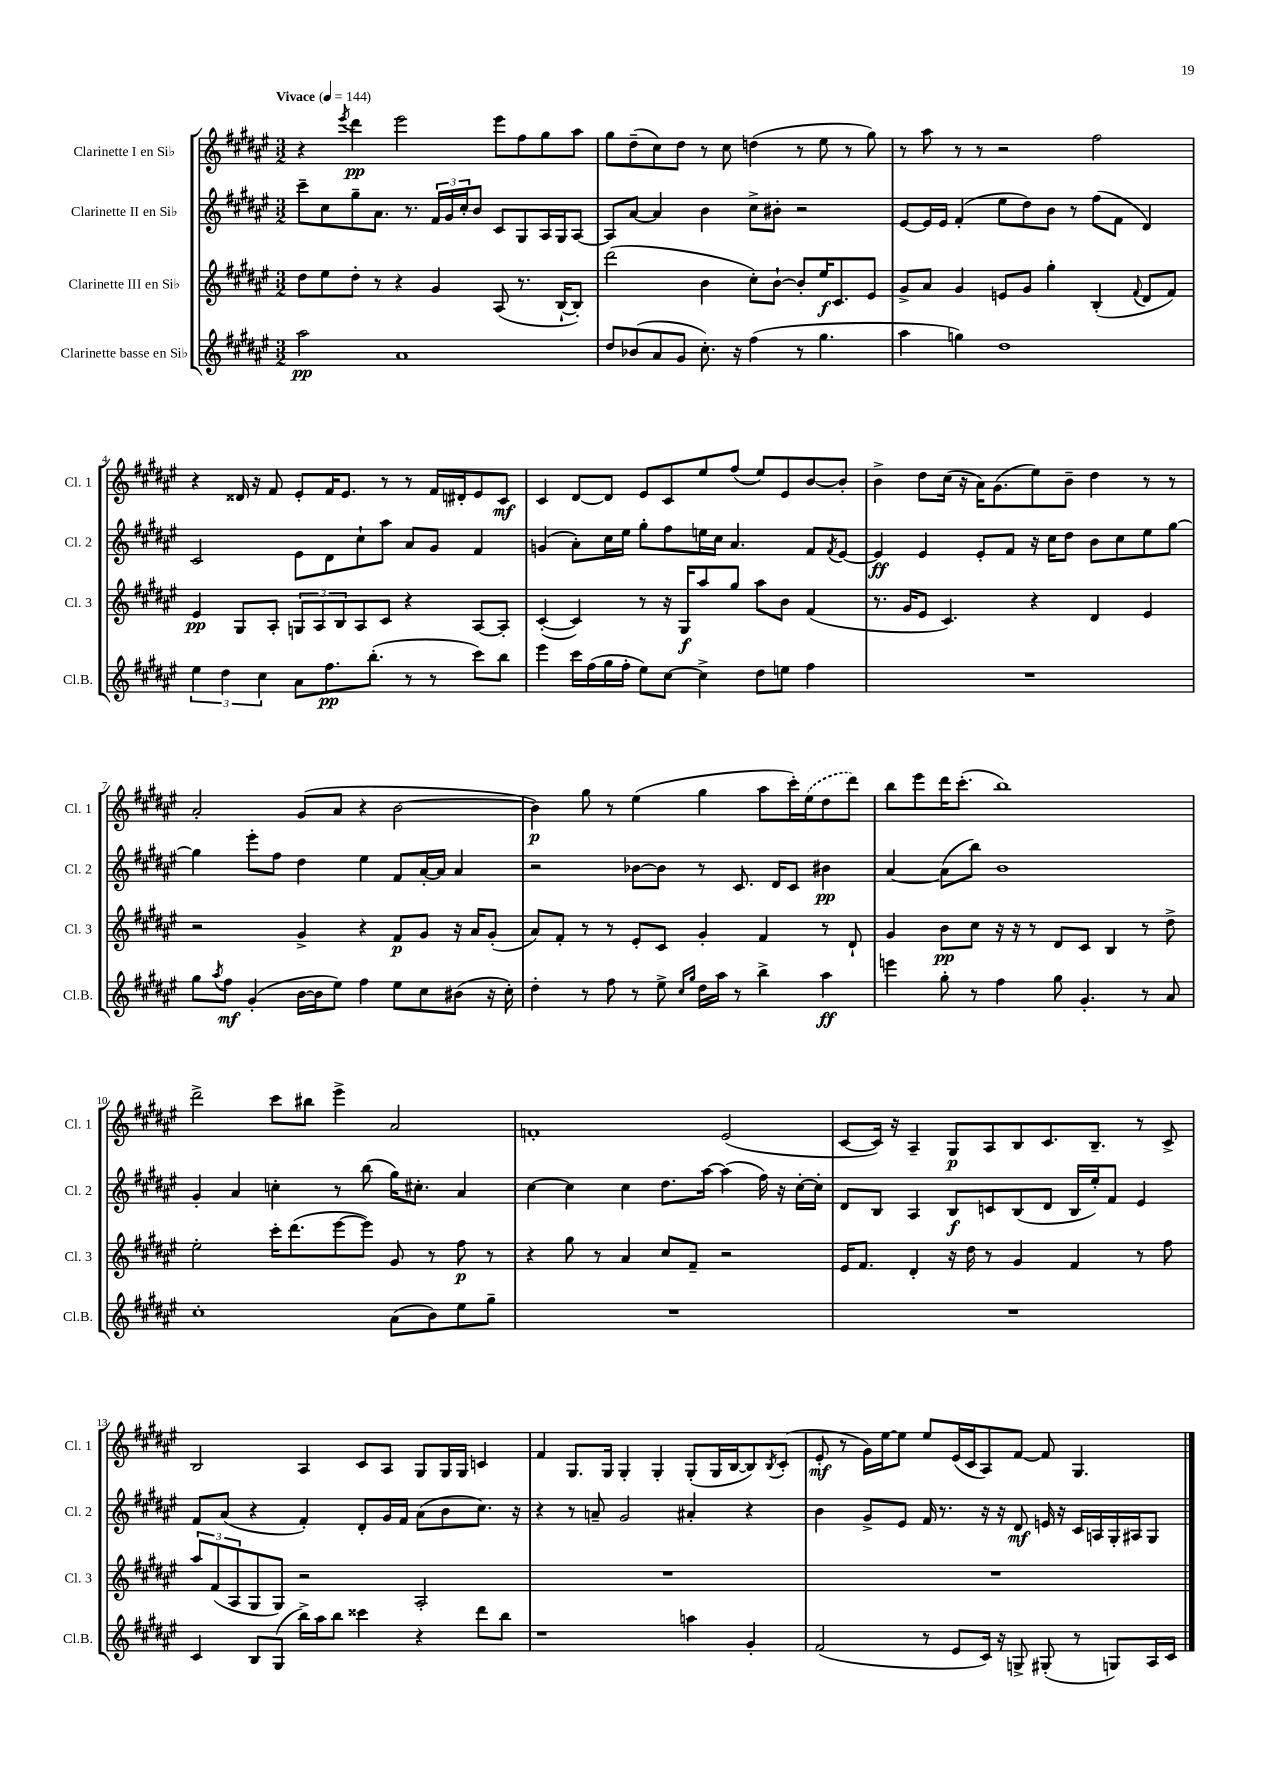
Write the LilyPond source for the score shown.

<<
\new StaffGroup <<
\new Staff = "s0" \with { instrumentName = "Clarinette I en Sib" shortInstrumentName = "Cl. 1" } {
    \clef treble \key fis \major \numericTimeSignature \time 3/2 \tempo "Vivace" 4 = 144
    r4 \acciaccatura { eis'''8 } dis'''4\pp eis'''2 eis'''8 fis''8 gis''8 ais''8 |
    gis''8 dis''8--( cis''8) dis''8 r8 cis''8 d''4( r8 eis''8 r8 gis''8) |
    r8 ais''8 r8 r8 r2 fis''2 |
    r4 disis'16 r16 fis'8 eis'8-. fis'16 eis'8. r8 r8 fis'16 dis'16-. eis'8 cis'8\mf |
    cis'4 dis'8~ dis'8 eis'8 cis'8 eis''8 fis''8( eis''8) eis'8 b'8~ b'8-. |
    b'4-> dis''8 cis''16( r16 ais'16) gis'8.( eis''8) b'8-- dis''4 r8 r8 |
    ais'2-. gis'8( ais'8 r4 b'2~ |
    b'4\p) gis''8 r8 eis''4( gis''4 ais''8 cis'''16-.) \once \slurDashed eis''16( dis''8 dis'''8) |
    b''8 eis'''8 dis'''16 cis'''8.-.( b''1) |
    dis'''2-> cis'''8 bis''8 eis'''4-> ais'2 |
    f'1-. eis'2( |
    cis'8~ cis'16) r16 ais4-- gis8\p ais8 b8 cis'8. b8.-- r8 cis'8-> |
    b2 ais4 cis'8 ais8 gis8 gis16 gis16 c'4 |
    fis'4 gis8. gis16 gis4-. gis4-. gis8-.( gis16 b16~ b8) \acciaccatura { b8 } cis'8-.( |
    eis'8-.\mf r8 gis'16) eis''16~ eis''8 eis''8 eis'16( cis'16 ais8) fis'8~ fis'8 gis4. \bar "|." |
}
\new Staff = "s1" \with { instrumentName = "Clarinette II en Sib" shortInstrumentName = "Cl. 2" } {
    \clef treble \key fis \major \numericTimeSignature \time 3/2
    cis'''8-- cis''8 gis''8-- ais'8. r8. \tuplet 3/2 { fis'16 gis'16 cis''16-. } b'8 cis'8 gis8 ais16 gis16 ais8~ |
    ais8 ais'8~ ais'4 b'4 cis''8-> bis'8-. r2 |
    eis'8~ eis'16 eis'16 fis'4-.( eis''8 dis''8) b'8 r8 fis''8( fis'8 dis'4) |
    cis'2 eis'8 dis'8 cis''8-! ais''8 ais'8 gis'8 fis'4 |
    g'4( ais'8-.) cis''16 eis''16 gis''8-. fis''8 e''16 cis''16 ais'4. fis'8 \acciaccatura { fis'8 } eis'8~ |
    eis'4\ff eis'4 eis'8-. fis'8 r16 cis''16 dis''8 b'8 cis''8 eis''8 gis''8~ |
    gis''4 eis'''8-. fis''8 dis''4 eis''4 fis'8 ais'16~-. ais'16 ais'4 |
    r2 bes'8~ bes'8 r8 cis'8. dis'16 cis'8 bis'4\pp |
    ais'4~ ais'8( b''8) b'1 |
    gis'4-. ais'4 c''4-. r8 b''8( gis''16) cis''8.-. ais'4 |
    cis''4~ cis''4 cis''4 dis''8. ais''16~ ais''4( fis''16) r16 cis''16~-. cis''16-. |
    dis'8 b8 ais4 b8\f c'8 b8( dis'8 b16 eis''16-.) fis'8 eis'4 |
    fis'8 ais'8( r4 fis'4-.) dis'8-. gis'16 fis'16 ais'8( b'8 cis''8.) r16 |
    r4 r8 a'8-- gis'2 ais'4-. r4 |
    b'4 gis'8-> eis'8 fis'16 r8. r16 r16 dis'8\mf e'16 r16 cis'16 a16 gis16-. ais16 gis8 \bar "|." |
}
\new Staff = "s2" \with { instrumentName = "Clarinette III en Sib" shortInstrumentName = "Cl. 3" } {
    \clef treble \key fis \major \numericTimeSignature \time 3/2
    dis''8 eis''8 dis''8-. r8 r4 gis'4 ais8( r8. b16~-! b8-.) |
    dis'''2( b'4 cis''8-.) b'8~-! b'8-. eis''16\f cis'8. eis'8 |
    gis'8-> ais'8 gis'4 e'8 gis'8 gis''4-. b4-.( \appoggiatura { fis'8 } dis'8 fis'8) |
    eis'4\pp gis8 ais8-. \tuplet 3/2 { g8 ais8 b8 } ais8 cis'8 r4 ais8~ ais8-. |
    cis'4~-.( cis'4) r8 r16 gis16\f ais''8 gis''8 ais''8 b'8 fis'4( |
    r8. gis'16 eis'8 cis'4.) r4 dis'4 eis'4 |
    r2 gis'4-> r4 fis'8\p gis'8 r16 ais'16 gis'8-.( |
    ais'8) fis'8-. r8 r8 eis'8-. cis'8 gis'4-. fis'4 r8 dis'8-! |
    gis'4 b'8\pp cis''8 r16 r16 r8 dis'8 cis'8 b4 r8 dis''8-> |
    eis''2-. cis'''16-. dis'''8.( eis'''8~ eis'''8) gis'8 r8 fis''8\p r8 |
    r4 gis''8 r8 ais'4 cis''8 fis'8-- r2 |
    eis'16 fis'8. dis'4-. r16 dis''16 r8 gis'4 fis'4 r8 fis''8 |
    \tuplet 3/2 { ais''8 fis'8( ais8 } gis8 gis8) r2 ais2-. |
    R1. |
    R1. \bar "|." |
}
\new Staff = "s3" \with { instrumentName = "Clarinette basse en Sib" shortInstrumentName = "Cl.B." } {
    \clef treble \key fis \major \numericTimeSignature \time 3/2
    ais''2\pp ais'1 |
    dis''8 bes'8( ais'8 gis'8 cis''8.-.) r16 fis''4( r8 gis''4. |
    ais''4 g''4) dis''1 |
    \tuplet 3/2 { eis''4 dis''4 cis''4 } ais'8 fis''8.\pp b''8.-.( r8 r8 cis'''8) b''8 |
    eis'''4 cis'''16 fis''16( gis''16 fis''16-. eis''8) cis''8~ cis''4-> dis''8 e''8 fis''4 |
    R1. |
    gis''8 \acciaccatura { ais''8 } fis''8\mf gis'4-.( b'16~ b'16 eis''8) fis''4 eis''8 cis''8 bis'8( r16 cis''16-.) |
    dis''4-. r8 fis''8 r8 eis''8-> \grace { cis''16 gis''16 } dis''16 ais''16 r8 b''4-> ais''4\ff |
    e'''4 gis''8-. r8 fis''4 gis''8 gis'4.-. r8 ais'8 |
    cis''1-. ais'8( b'8) eis''8 gis''8-- |
    R1. |
    R1. |
    cis'4 b8 gis8( b''16->) ais''16 b''8 cisis'''4 r4 dis'''8 b''8 |
    r1 a''4 gis'4-. |
    fis'2( r8 eis'8 cis'16) r16 g8-> gis8-.( r8 g8) ais16 cis'16 \bar "|." |
}
>>
>>
